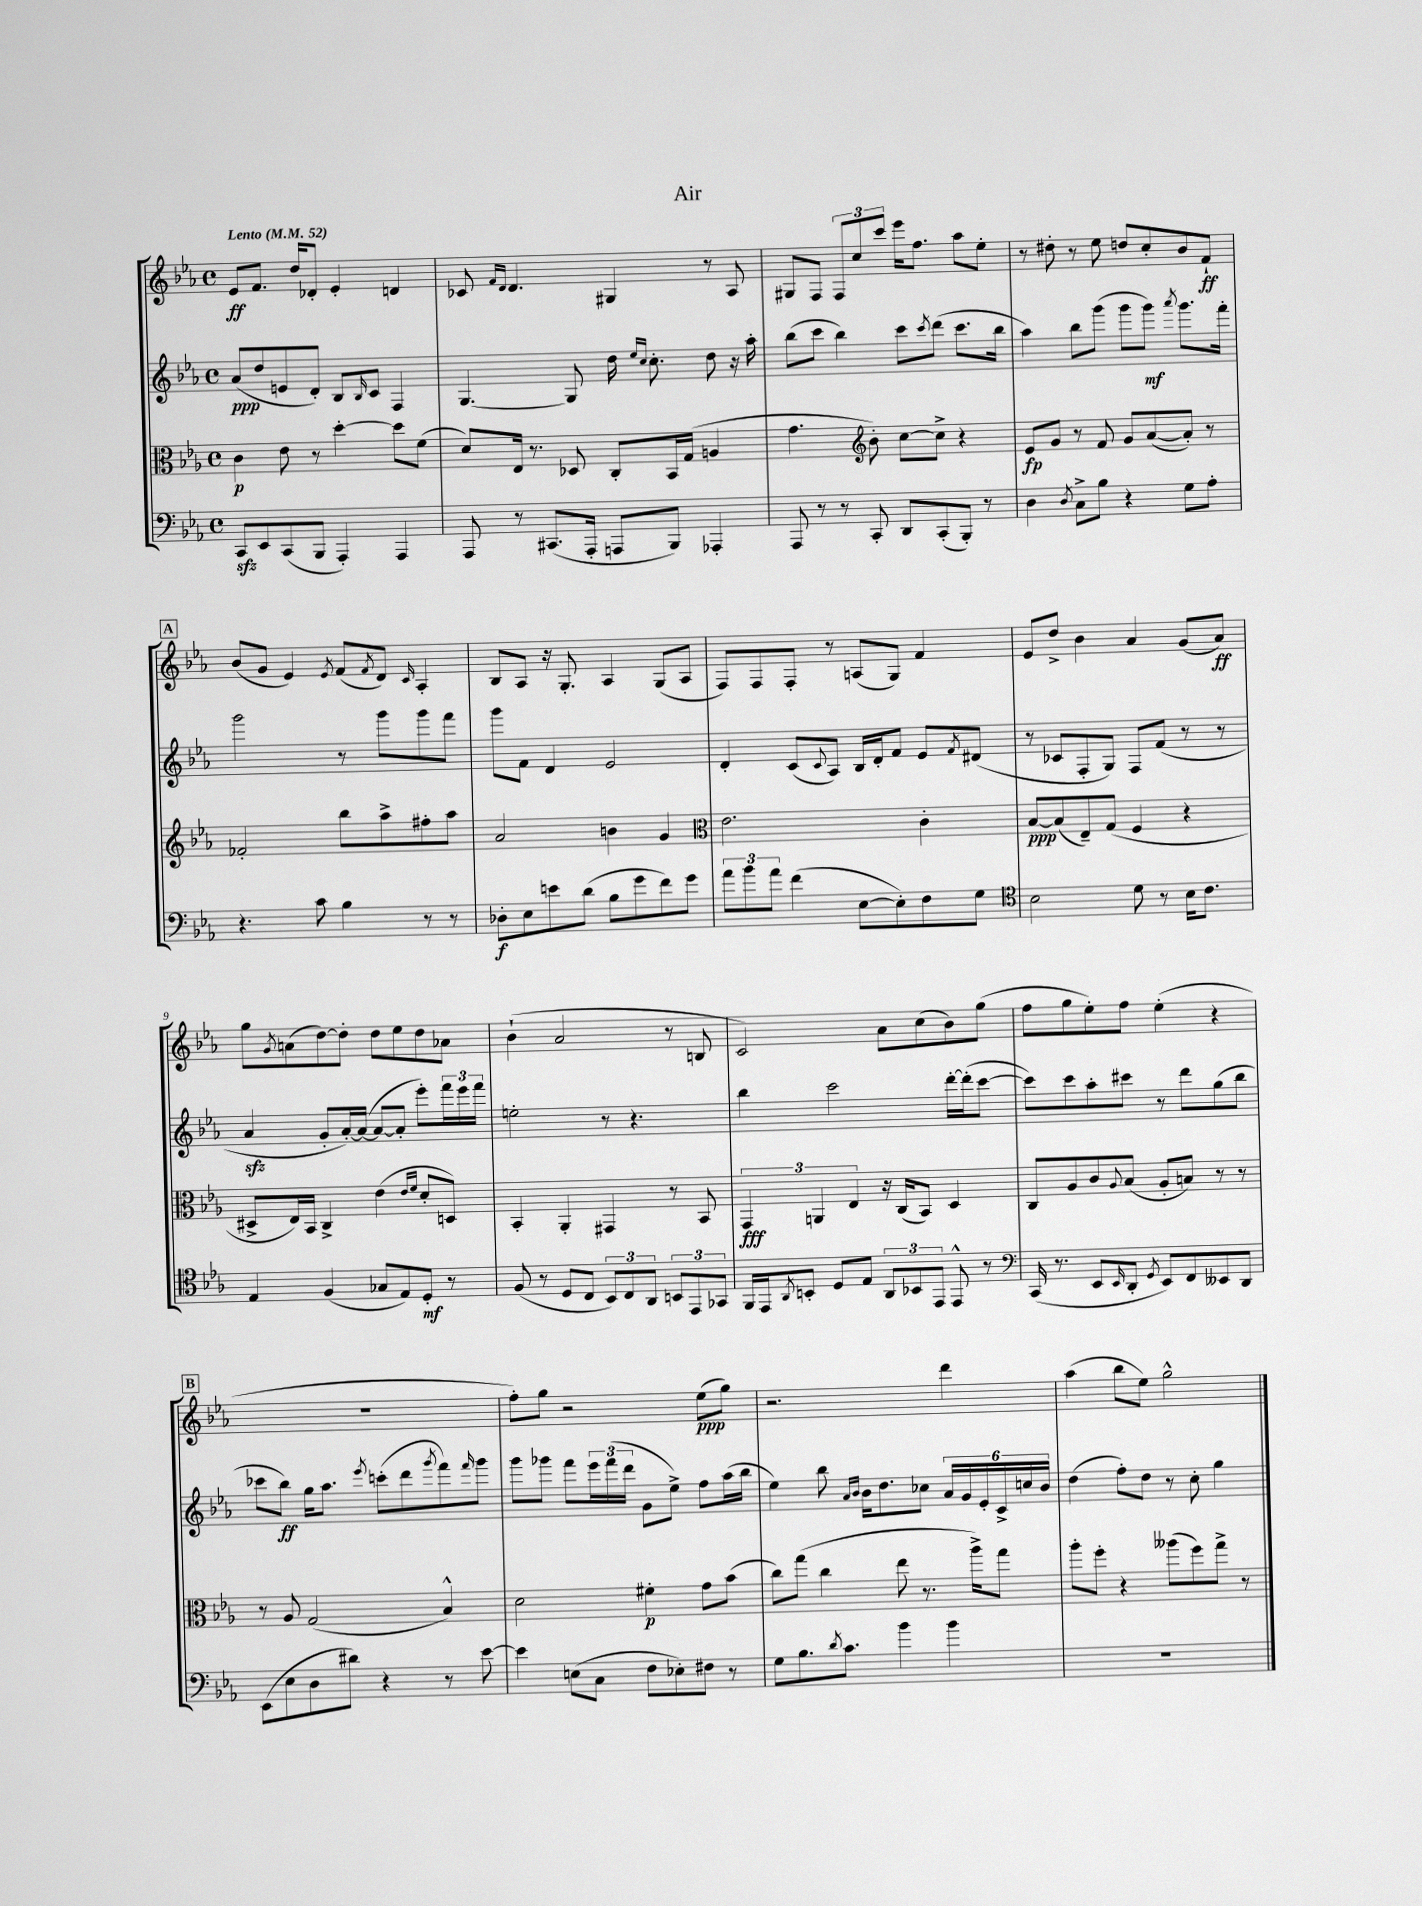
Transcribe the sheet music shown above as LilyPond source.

\header { title = "Air" }
<<
\new StaffGroup <<
\new Staff = "s0" {
    \clef treble \key ees \major \defaultTimeSignature \time 4/4 \tempo "Lento" 4 = 52
    ees'8\ff f'8. d''16 des'8-. ees'4-. d'4 |
    ces'8 \grace { f'16 d'16 } d'4. gis4 r8 aes8 |
    gis8 f8 \tuplet 3/2 { f8 c''8 c'''8 } ees'''16 f''8. aes''8 ees''8-. |
    r8 dis''8-. r8 ees''8 d''8 c''8-. bes'8 f'8-!\ff |
    \mark \markup { \box "A" } bes'8( g'8 ees'4) \acciaccatura { ees'8 } f'8( \acciaccatura { f'8 } d'8) \grace { c'16 } aes4-. |
    bes8 aes8 r16 g8.-. aes4 g8( aes8 |
    f8) f8 f8-. r8 a8( g8) f'4 |
    ees'8 d''8-> bes'4 aes'4 g'8( aes'8\ff) |
    g''8 \acciaccatura { g'8 } a'8( d''8~) d''8-. d''8 ees''8 d''8 aes'8 |
    bes'4-!( aes'2 r8 b8 |
    c'2) aes'8 c''8( bes'8) g''8( |
    f''8 g''8 ees''8-.) f''8 ees''4-.( r4 |
    \mark \markup { \box "B" } R1 |
    f''8-.) g''8 r2 ees''8\ppp( g''8) |
    r2. d'''4 |
    aes''4( bes''8 ees''8) g''2-^ \bar "|." |
}
\new Staff = "s1" {
    \clef treble \key ees \major \defaultTimeSignature \time 4/4
    aes'8\ppp( d''8 e'8 d'8-.) bes8 \grace { bes16 } c'8 f4 |
    g4.~ g8 d''16 \grace { ees''16 c''16 } c''8.-. d''8 r16 aes''16-. |
    bes''8( c'''8 bes''4) c'''8 \acciaccatura { c'''8 } d'''8( c'''8. bes''16 |
    aes''4) bes''8 g'''8( g'''8 g'''8\mf) \acciaccatura { aes'''8 } g'''8. f'''16-. |
    \mark \markup { \box "A" } g'''2 r8 g'''8 g'''8 f'''8 |
    g'''8 f'8 d'4 ees'2 |
    d'4-. c'8( \appoggiatura { c'8 } aes8) bes16 d'16-. f'8 ees'8 \acciaccatura { f'8 } dis'8( |
    r8 ces'8 f8-. g8) f8 f'8( r8 r8 |
    aes'4\sfz g'8-. aes'16~-.) aes'16~( aes'8~ aes'8-. ees'''8-.) \tuplet 3/2 { f'''16 ees'''16 f'''16 } |
    e''2-. r8 r4. |
    bes''4 c'''2 d'''16~-. d'''16-.( c'''8~ |
    c'''8) c'''8 aes''8-. cis'''8 r8 d'''8 g''8( bes''8 |
    \mark \markup { \box "B" } ces'''8 bes''8\ff) g''16 aes''8. \acciaccatura { ees'''8 } c'''8-.( d'''8 \acciaccatura { g'''8 } f'''8) \grace { f'''16 } g'''8 |
    g'''8 ges'''8 f'''8 \tuplet 3/2 { ees'''16 f'''16( d'''16 } g'8 ees''8->) f''8 aes''16( bes''16 |
    ees''4) bes''8 \grace { aes'16 bes'16 } bes'16 d''8. ces''8 \tuplet 6/4 { aes'16 g'16 ees'16-. c'16-> c''16 bes'16 } |
    d''4( f''8-.) d''8 r8 c''8-. g''4 \bar "|." |
}
\new Staff = "s2" {
    \clef alto \key ees \major \defaultTimeSignature \time 4/4
    c'4\p ees'8 r8 d''4~-. d''8 f'8( |
    d'8) ees16 r8. des8 c8-. bes,16 g16( a4 |
    g'4. \clef treble bes'8-.) c''8~ c''8-> r4 |
    ees'8\fp g'8 r8 f'8 g'8 aes'8~( aes'8-.) r8 |
    \mark \markup { \box "A" } fes'2-. bes''8 aes''8-> fis''8-. aes''8 |
    aes'2 b'4 g'4 |
    \clef alto ees'2. c'4-. |
    bes8~\ppp bes8( ees8--) g8( f4 r4 |
    dis8-> ees16) bes,16 c4-> ees'4( \grace { ees'16 f'16 } d'8-. d8) |
    bes,4-. aes,4-. gis,4 r8 bes,8 |
    \tuplet 3/2 { g,4\fff a,4 ees4 } r16 c16( bes,8) d4 |
    c8 aes8 c'8 \appoggiatura { aes8 } bes8( aes8-. b8) r8 r8 |
    \mark \markup { \box "B" } r8 aes8 g2( bes4-^) |
    d'2 fis'4-.\p g'8 bes'8( |
    c''8) g''8( c''4 ees''8 r8. aes''16->) g''8 |
    aes''8-. f''8-. r4 aeses''8( f''8) g''8-> r8 \bar "|." |
}
\new Staff = "s3" {
    \clef bass \key ees \major \defaultTimeSignature \time 4/4
    c,8\sfz ees,8 c,8( bes,,8 aes,,4-.) aes,,4 |
    aes,,8 r8 cis,8.( aes,,16-. a,,8 bes,,8) aes,,4-. |
    aes,,8 r8 r8 c,8-. d,8 c,8-.( bes,,8-.) r8 |
    d4 \acciaccatura { d8 } c8-> bes8 r4 g8 aes8-. |
    \mark \markup { \box "A" } r4. c'8 bes4 r8 r8 |
    des8-.\f ees8 e'8 d'8( bes8 g'8 f'8) g'8 |
    \tuplet 3/2 { aes'8 bes'8 aes'8 } f'4( ees8~ ees8-.) f8 g8 |
    \clef tenor bes2 d'8 r8 bes16 c'8. |
    ees4 f4( ges8 ees8) d8-.\mf r8 |
    f8( r8 d8 c8 \tuplet 3/2 { bes,8) c8 aes,8 } \tuplet 3/2 { b,8 ees,8 ges,8 } |
    f,16 ees,16 \acciaccatura { aes,8 } b,8-. d8 ees8 \tuplet 3/2 { aes,8 bes,8 ees,8 } ees,8-^ r8 |
    \clef bass c,16( r8. ees,8 \grace { ees,16 } d,8-. \acciaccatura { g,8 } ees,8) f,8 eeses,8 d,8 |
    \mark \markup { \box "B" } ees,8( ees8 d8 dis'8) r4 r8 ees'8~ |
    ees'4 e8( c8 f8 ees8-.) fis8 r8 |
    g8 bes8. \acciaccatura { d'8 } c'8. bes'4 bes'4 |
    R1 \bar "|." |
}
>>
>>
